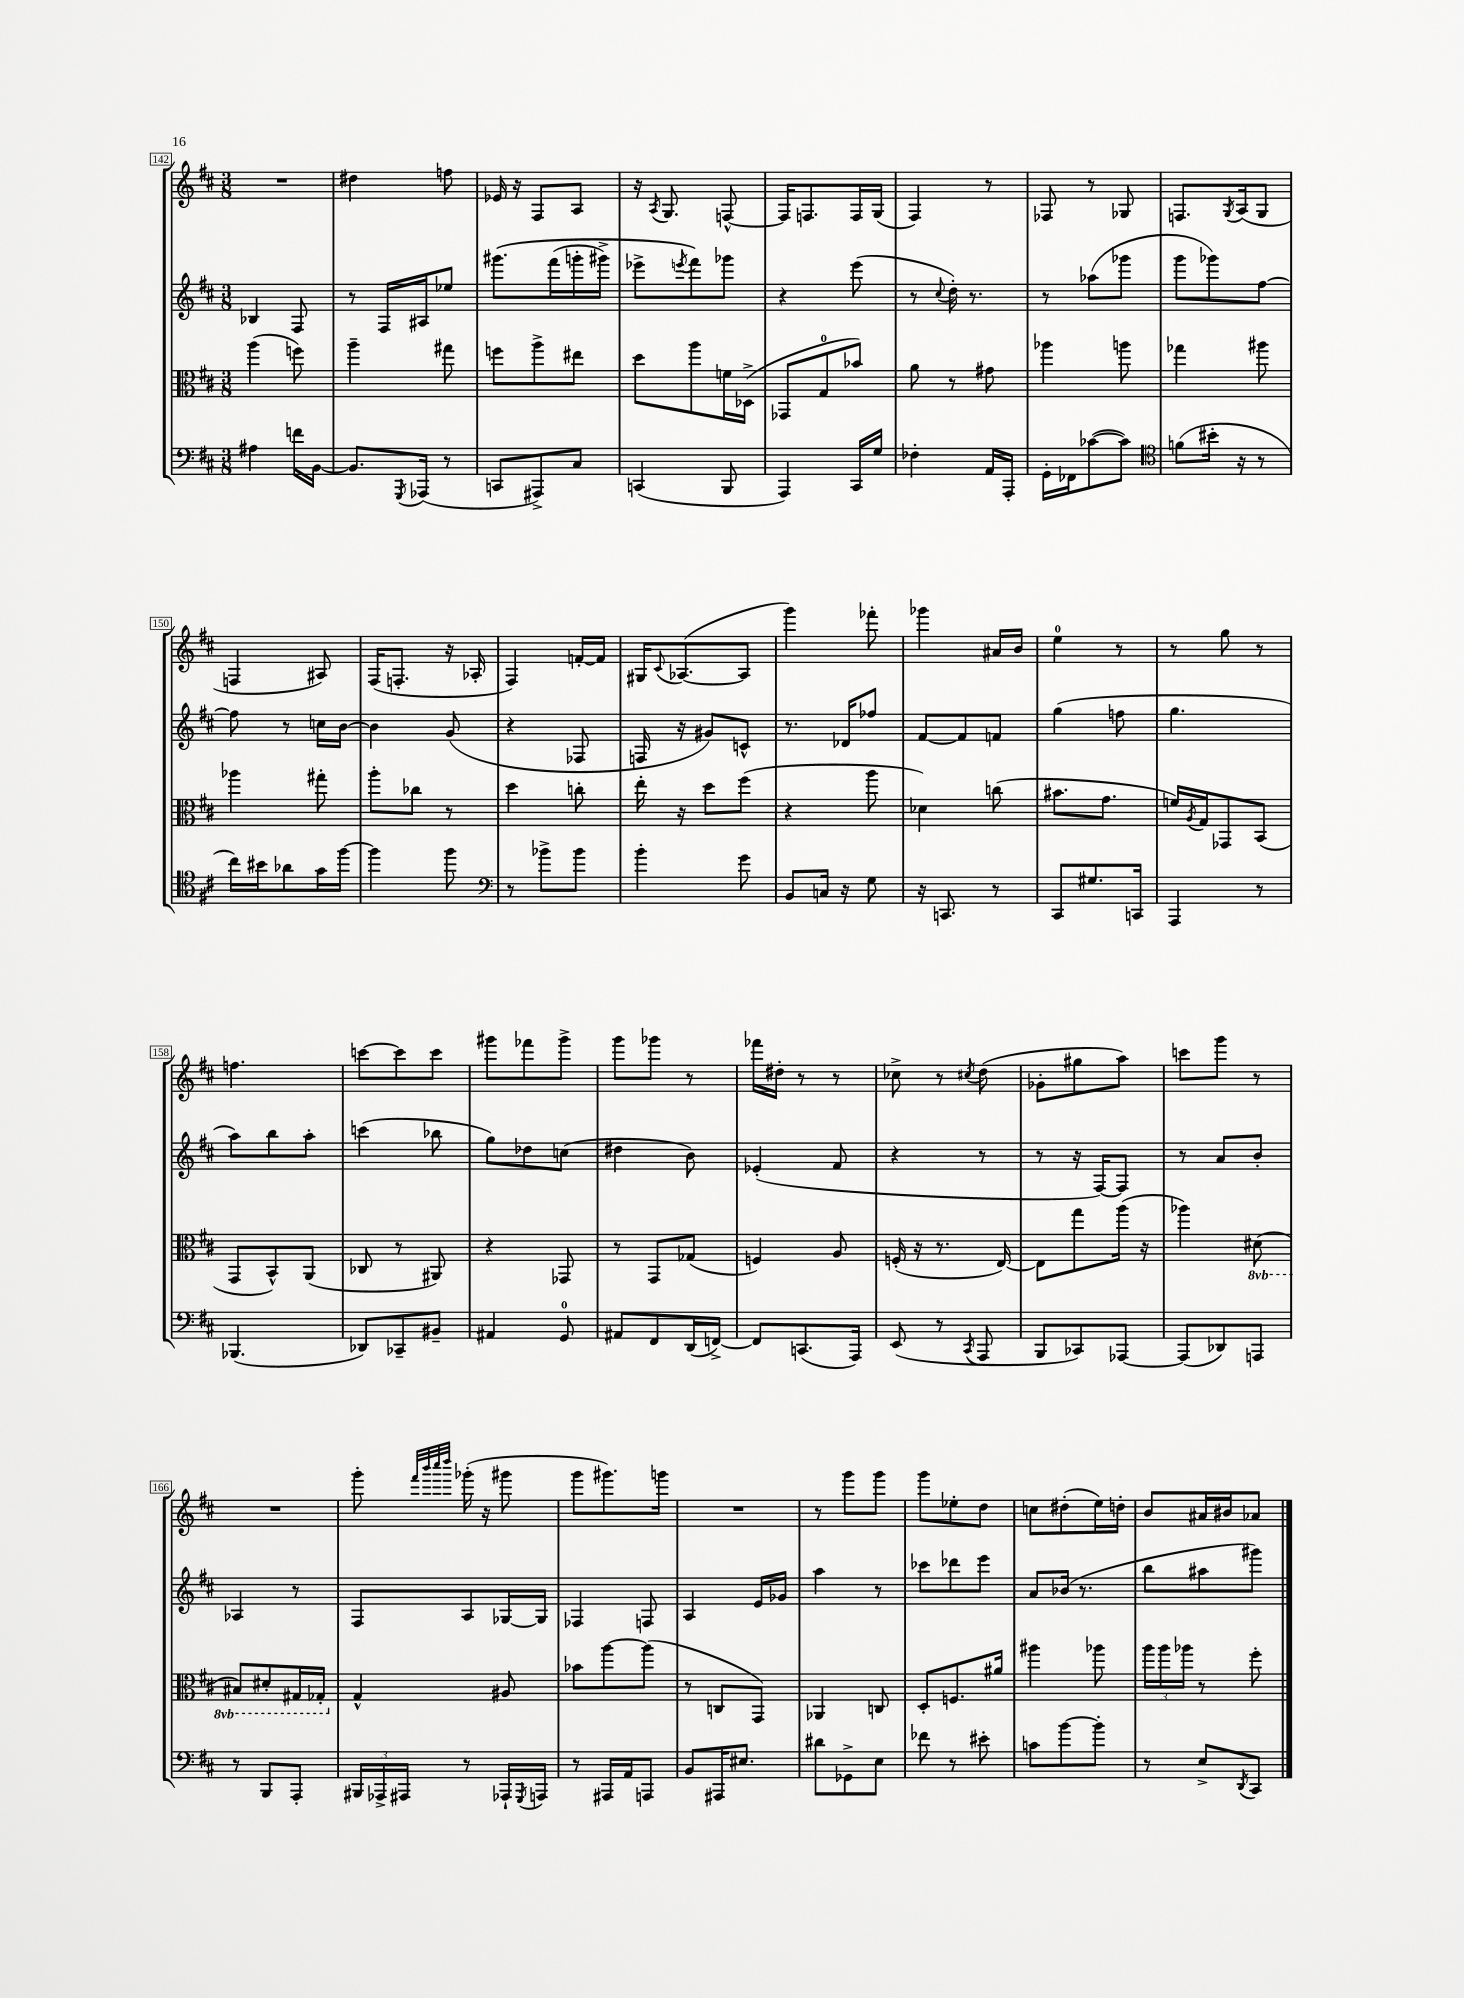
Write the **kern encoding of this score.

**kern	**kern	**kern	**kern
*staff4	*staff3	*staff2	*staff1
*clefF4	*clefC3	*clefG2	*clefG2
*k[f#c#]	*k[f#c#]	*k[f#c#]	*k[f#c#]
*M3/8	*M3/8	*M3/8	*M3/8
4A#\	(4aa\	4B-/	4.r
16f\LL	8ff\)	8F#/	.
[16BB\JJ	.	.	.
=	=	=	=
8.BB/]L	4aa~\	8r	4dd#\
.	.	16F#/LL	.
8qGGG/	.	.	.
(16AAA-/Jk	.	16A#/J	.
8r	8gg#\	8ee-/J	8ff\
=	=	=	=
8CC/L	8ff\L	&(8.ggg#\L	16e-/
.	.	.	16r
8AAA#^/)	8aa^\	.	8F#/L
.	.	(16fff#\L	.
8C#/J	8ee#\J	16ggg'\	8A/J
.	.	16ggg#^\JJ)	.
=	=	=	=
(4CC/	8dd\L	8eee-^\L	16r
.	.	.	8qA/
.	.	.	8.G/
.	.	8qeee/	.
.	8aa\	8fff#\&)	.
8BBB/	16f\L	8ggg-\J	[8F^^/
.	(16D-^\JJ	.	.
=	=	=	=
4AAA/)	8GG-/L	4r	16F/]LK
.	.	.	8.F/
.	8G/	.	.
16CC#/LL	8b-/J)	(8eee\	16F/L
16G/JJ	.	.	(16G/JJ
=	=	=	=
4F-'\	8a\	8r	4F#/)
.	.	8qqcc#/	.
.	8r	16dd'\)	.
.	.	8.r	.
16AA/LL	8g#\	.	8r
16AAA'/JJ	.	.	.
=	=	=	=
16GG'\LL	4aa-\	8r	8F-/
16FF-\J	.	.	.
([8c-\	.	(8aa-\L	8r
8c-\]J)	8aa\	8ggg-\J	8G-/
=	=	=	=
*clefC4	*	*	*
(8f\L	4gg-\	8ggg\L	8.F/L
16b#'\Jk	.	8ggg-\)	.
.	.	.	8qG/
16r	.	.	(16A/k
8r	8aa#\	[8ff#\J	8G/J
=	=	=	=
16cc#\LL)	4aa-\	8ff#\]	4F/
16b#\J	.	.	.
8a-\	.	8r	.
16g\L	8gg#'\	16cc\LL	8A#/)
[16ff#\JJ	.	[16b\JJ	.
=	=	=	=
4ff#\]	8aa'\L	4b\]	(16F#/LK
.	.	.	8.F'/J
.	8cc-\J	.	.
8ff#\	8r	(8g/	16r
.	.	.	16A-'/
=	=	=	=
*clefF4	*	*	*
8r	4dd\	4r	4F#/)
8b-^\L	.	.	.
8b-\J	8cc'\	8F-/	[16f'/LL
.	.	.	16f/]JJ
=	=	=	=
4b'\	16ee'\	16F/	16G#/LK
.	.	.	8qqc#/
.	16r	16r	([8.A-/
.	8dd\L	8g#/L)	.
8g\	(8ff#\J	8c^^/J	8A-/]J
=	=	=	=
8BB/L	4r	8.r	4ggg\)
16C/Jk	.	.	.
16r	.	16d-/LK	.
8G\	8aa\	8ff-/J	8fff-'\
=	=	=	=
16r	4d-\)	[8f#/L	4ggg-\
8.CC/	.	.	.
.	.	8f#/]	.
8r	(8cc\	8f/J	16a#/LL
.	.	.	16b/JJ
=	=	=	=
8CC#/L	8.b#\L	(4gg\	4ee\
8.G#/	.	.	.
.	8.g\J	.	.
.	.	8ff\	8r
16CC/Jk	.	.	.
=	=	=	=
4AAA/	16f/LL)	4.gg\	8r
.	8qA/	.	.
.	16G/J	.	.
.	8GG-/	.	8gg\
8r	(8BB/J	.	8r
=	=	=	=
(4.BBB-/	8GG/L	8aa\L)	4.ff\
.	8BB^^/)	8bb\	.
.	(8AA/J	8aa'\J	.
=	=	=	=
8DD-/L)	8C-/	(4ccc\	[8ccc\L
8CC-~/	8r	.	8ccc\]
8BB#~/J	8AA#/)	8bb-\	8ccc\J
=	=	=	=
4AA#/	4r	8gg\L)	8ggg#\L
.	.	8dd-\	8fff-\
8GG/	8GG-/	(8cc\J	8ggg#^\J
=	=	=	=
8AA#/L	8r	4dd#\	8ggg\L
8FF#/	8GG/L	.	8ggg-\J
(16DD/L	(8G-/J	8b\)	8r
[16FF^/JJ)	.	.	.
=	=	=	=
8FF/]L	4F/)	(4e-'/	16fff-\LL
.	.	.	16dd#'\JJ
(8.CC/	.	.	8r
.	8A/	8f#/	8r
16AAA/Jk)	.	.	.
=	=	=	=
(8EE/	(16F'/	4r	8cc-^\
.	16r	.	.
8r	8.r	.	8r
8qCC#/	.	.	8qcc#/
8AAA/	.	8r	(8dd\
.	[16E/)	.	.
=	=	=	=
8BBB/L	8E\]L	8r	8g-'\L
8CC-/)	8gg\	16r	8gg#\
.	.	[16F#/LK)	.
[8AAA-/J	(16aa\Jk	8F#/]J	8aa\J)
.	16r	.	.
=	=	=	=
(8AAA-/]L	4aa-\)	8r	8ccc\L
8DD-/)	.	8a/L	8ggg\J
8AAA/J	(8D#\	8b'/J	8r
=	=	=	=
8r	8BB#/L)	4A-/	4.r
8BBB/L	8D#'/	.	.
8AAA'/J	16GG#/L	8r	.
.	16GG-'/JJ	.	.
=	=	=	=
24BBB#/LL	4G^^/	8F#/L	8ggg'\
24AAA-^/	.	.	.
24AAA#/JJ	.	.	.
.	.	.	32qqfff#/LLL
.	.	.	32qqbbb/
.	.	.	32qqcccc#/
.	.	.	32qqdddd/JJJ
8r	.	8A/	(16ggg-'\
.	.	.	16r
16AAA-`/LL	8A#/	[16G-/L	8ggg#\
8qGGG/	.	.	.
16AAA/JJ	.	16G-/]JJ	.
=	=	=	=
8r	8b-\L	4F-/	8ggg\L
16AAA#/LL	[8aa\	.	8.ggg#\)
16AA/J	.	.	.
8AAA/J	(8aa\]J	8F/	.
.	.	.	16ggg\Jk
=	=	=	=
8BB/L	8r	4A/	4.r
16AAA#/K	8C/L	.	.
8.E#/J	.	.	.
.	8GG/J)	16e/LL	.
.	.	16g-/JJ	.
=	=	=	=
8d#\L	4AA-/	4aa\	8r
8GG-^\	.	.	8ggg\L
8E\J	8C/	8r	8ggg\J
=	=	=	=
8f-\	8D'/L	8ccc-\L	8ggg\L
8r	8.F/	8ddd-\	8ee-'\
8e#'\	.	8eee\J	8dd\J
.	16a#/Jk	.	.
=	=	=	=
8c\L	4aa#\	8a/L	8cc\L
[8b\	.	(16b-/Jk	(8dd#'\
.	.	8.r	.
8b'\]J	8aa-\	.	16ee\L)
.	.	.	16dd'\JJ
=	=	=	=
8r	24aa\LL	8bb\L	8b/L
.	24aa\	.	.
.	24aa-\JJ	.	.
8E^/L	8r	8aa#\	16a#/L
.	.	.	16b#/J
8qDD/	.	.	.
8CC#/J	8ff#'\	8ggg#\J)	8a-/J
==	==	==	==
*-	*-	*-	*-
